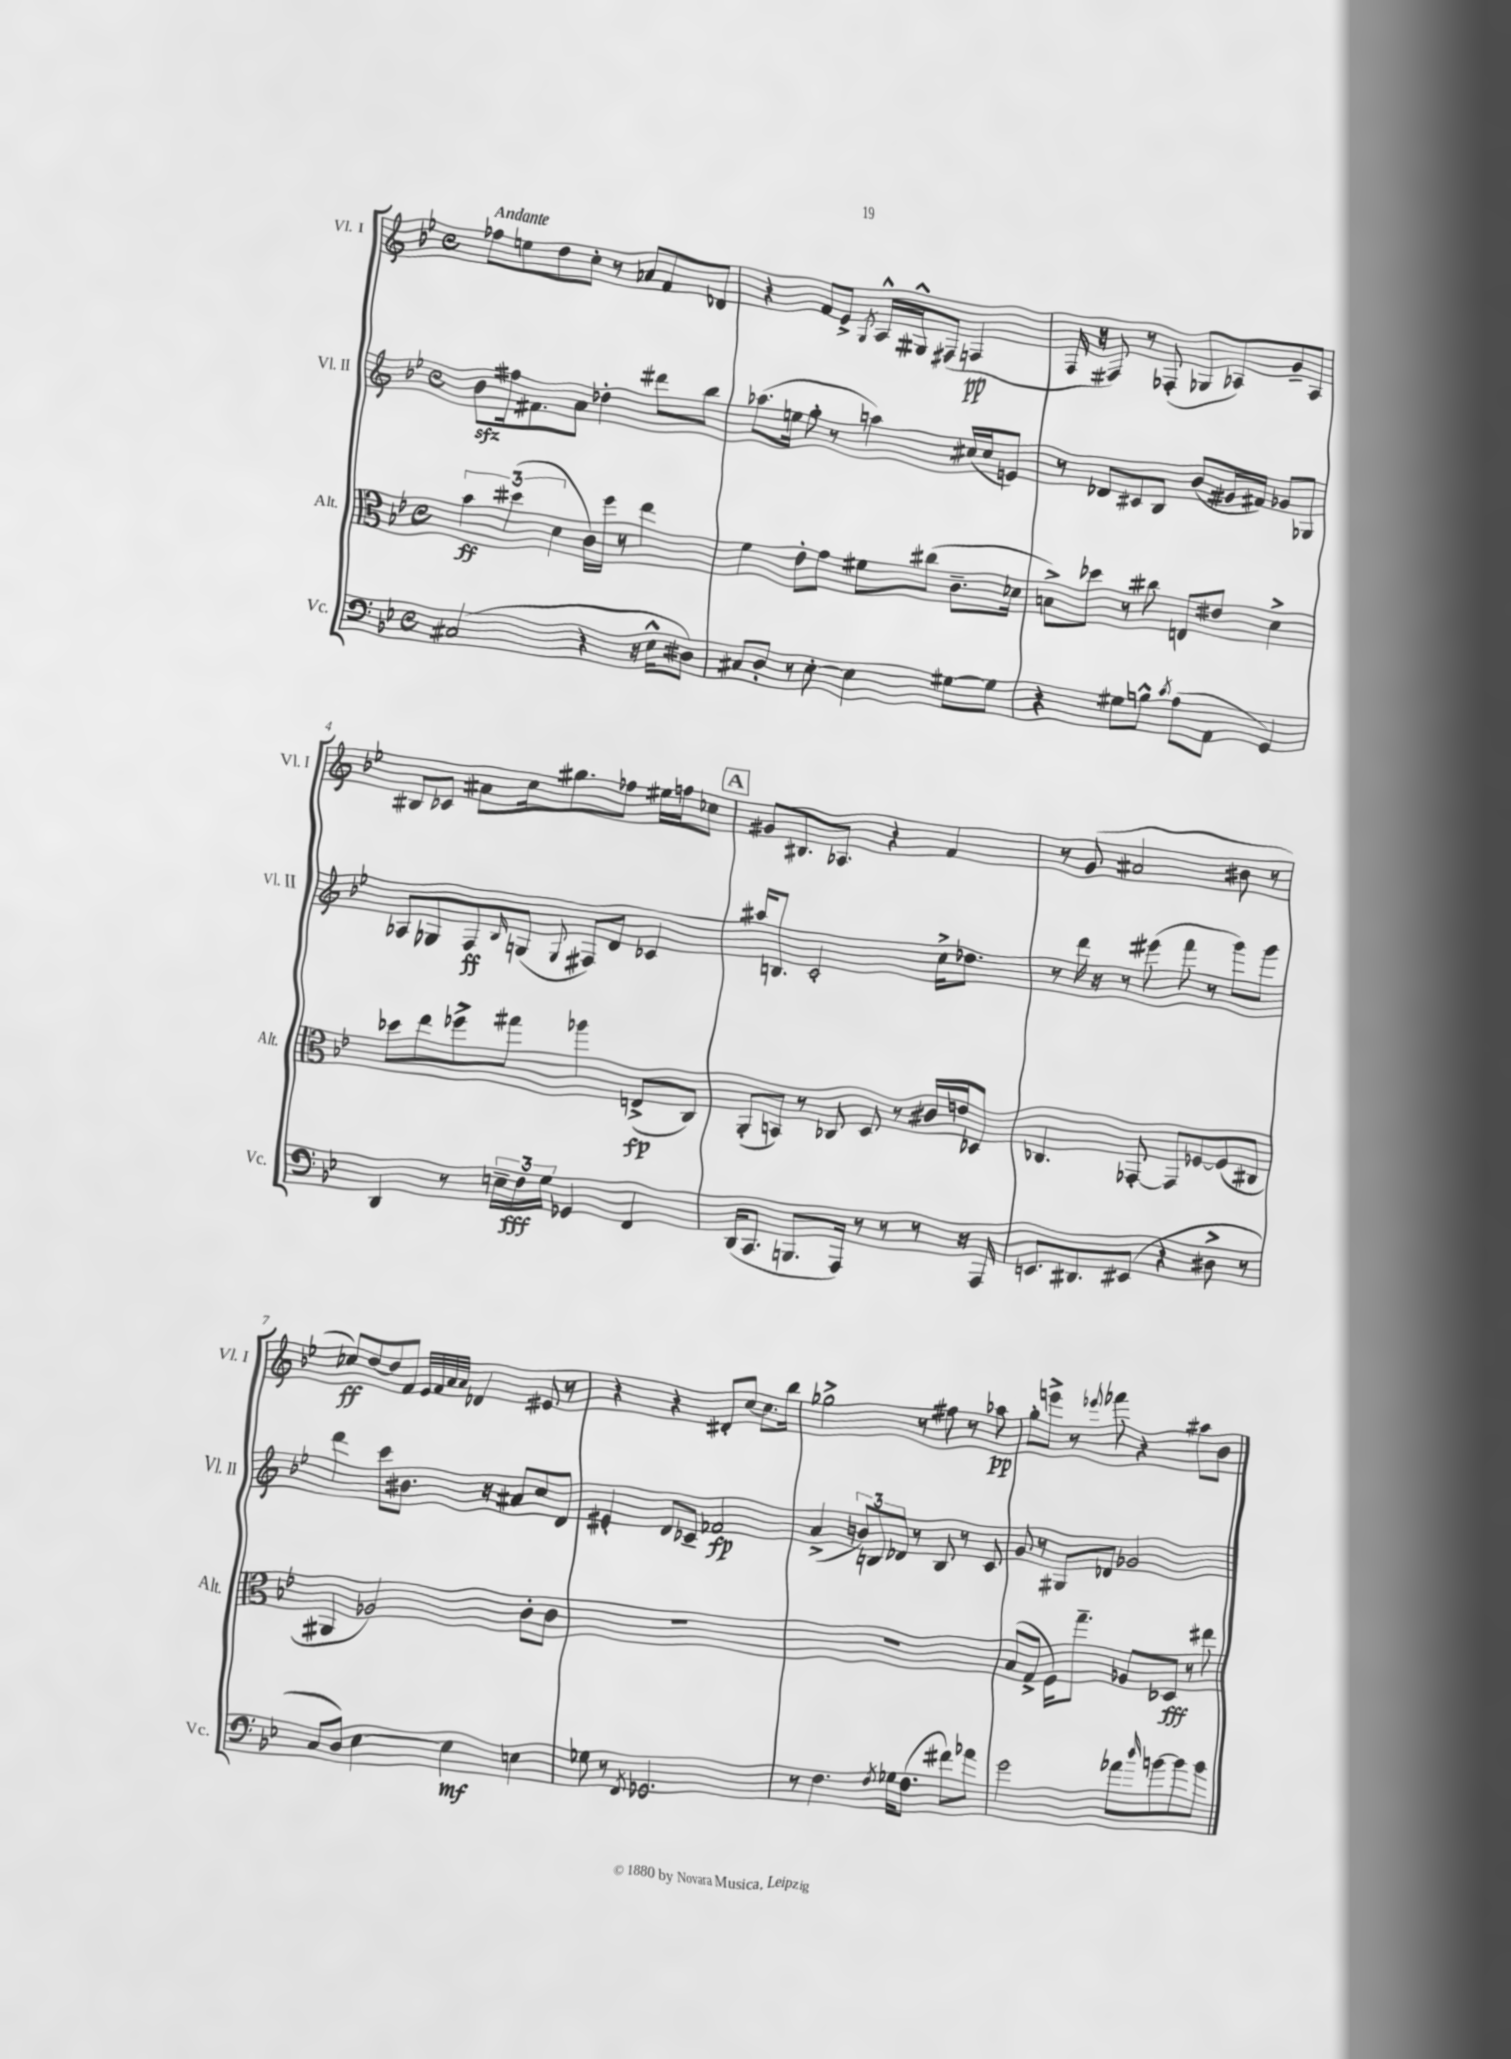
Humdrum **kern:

**kern	**dynam	**kern	**dynam	**kern	**dynam	**kern	**dynam
*part4	*part4	*part3	*part3	*part2	*part2	*part1	*part1
*staff4	*staff4	*staff3	*staff3	*staff2	*staff2	*staff1	*staff1
*I"Vc.	*	*I"Alt.	*	*I"Vl. II	*	*I"Vl. I	*
*I'Vc.	*	*I'Alt.	*	*I'Vl. II	*	*I'Vl. I	*
*clefF4	*	*clefC3	*	*clefG2	*	*clefG2	*
*k[b-e-]	*	*k[b-e-]	*	*k[b-e-]	*	*k[b-e-]	*
*M4/4	*	*M4/4	*	*M4/4	*	*M4/4	*
*met(c)	*	*met(c)	*	*met(c)	*	*met(c)	*
=1	=1	=1	=1	=1	=1	=1	=1
!	!	!	!	!	!	!LO:TX:a:B:t=Andante	!
(2C#X/	.	6b-\	ff	8b-zz\L	.	8ff-X\L	.
.	.	.	.	16ff#X\k	.	8een\	.
.	.	(6dd#X\	.	.	.	.	.
.	.	.	.	8.f#X\	.	.	.
.	.	.	.	.	.	8dd\	.
.	.	6d\	.	.	.	.	.
.	.	.	.	8a\J	.	8cc'\J	.
4r	.	16c\LL)	.	4dd-X'\	.	8r	.
.	.	16ff\JJ	.	.	.	.	.
.	.	8r	.	.	.	8a-X/L	.
16r	.	4ee-\	.	8ddd#X\L	.	8f/	.
16E-^^\KL	.	.	.	.	.	.	.
8D#X\J)	.	.	.	8bb-\J	.	8d-X/J	.
=2	=2	=2	=2	=2	=2	=2	=2
8C#X/L	.	4f\	.	(8.aa-X\L	.	4r	.
8D'/J	.	.	.	.	.	.	.
.	.	.	.	16een\Jk	.	.	.
8r	.	8e-'\L	.	8gg'\	.	8f/L	.
[8E-'\	.	8g\J	.	8r	.	8e-^/J	.
.	.	.	.	.	.	8qG/	.
4E-\]	.	8f#X\L	.	4aan\)	.	16A^^/LL	.
.	.	.	.	.	.	16G#X^^/J	.
.	.	(8cc#X\J	.	.	.	(8F#X/J	.
[8G#X\L	.	8.c~\L	.	(16cc#X/LL	.	4Fn/	pp
.	.	.	.	16cc#/J	.	.	.
8G#\J]	.	.	.	8en/J)	.	.	.
.	.	16d-X\Jk	.	.	.	.	.
=3	=3	=3	=3	=3	=3	=3	=3
4r	.	8Bn^\L)	.	8r	.	16F/	.
.	.	.	.	.	.	16r	.
.	.	8dd-X\J	.	8d-X/L	.	8F#X/)	.
8G#X\L	.	8r	.	8c#X/	.	8r	.
8Bn^^\J	.	8cc#X\	.	8B-/J	.	(8F-X'/	.
8qc/	.	.	.	.	.	.	.
(8A\L	.	8En/L	.	(8b-/L	.	8G-X/L	.
8AA\J	.	8e#X/J	.	16g#X/L	.	8A-X/)	.
.	.	.	.	16f#X/JJ)	.	.	.
4GG/)	.	4d^\	.	8g-X/L	.	8g~/	.
.	.	.	.	8G-X/J	.	8A-/J	.
!!LO:LB:g=z
=4	=4	=4	=4	=4	=4	=4	=4
4DD/	.	8dd-X\L	.	8A-X/L	.	8B#X/L	.
.	.	8ee-\	.	8G-X/	.	8c-X/J	.
8r	.	8ff-X^\	.	8F/	ff	8a#X\L	.
.	.	.	.	16qqB-/	.	.	.
24En~\LL	.	8gg#X\J	.	(8Gn/J	.	16cc\k	.
24F\	fff	.	.	.	.	.	.
.	.	.	.	.	.	8.gg#X\	.
24G\JJ	.	.	.	.	.	.	.
.	.	.	.	8qqG/	.	.	.
4GG-X/	.	4aa-X\	.	8F#X/L)	.	.	.
.	.	.	.	8d/J	.	8ff-X\J	.
4FF/	.	(8En^/L	fp	4c-X/	.	16ee#X\LL	.
.	.	.	.	.	.	16ffn\J	.
.	.	8C/J)	.	.	.	8cc-X\J	.
!!LO:REH:place=s1:t=A
=5	=5	=5	=5	=5	=5	=5	=5
(16DD/KL	.	(8AA'/L	.	16aa#X/KL	.	8g#X/L	.
8.CC/J	.	.	.	8.Bn/J	.	.	.
.	.	8BBn/J)	.	.	.	8.B#X/	.
8.BBBn/L	.	8r	.	2c'/	.	.	.
.	.	.	.	.	.	8.A-X/J	.
.	.	8C-X/	.	.	.	.	.
16AAA/Jk)	.	.	.	.	.	.	.
8r	.	8D/	.	.	.	4r	.
8r	.	8r	.	.	.	.	.
8r	.	16c#X/LL	.	16cc^\KL	.	4f/	.
.	.	16en/J	.	8.dd-X\J	.	.	.
16r	.	8D-X/J	.	.	.	.	.
16AAA/	.	.	.	.	.	.	.
=6	=6	=6	=6	=6	=6	=6	=6
8.EEn/L	.	4.C-X/	.	8r	.	8r	.
.	.	.	.	16ddd\	.	(8g/	.
8.DD#X/	.	.	.	16r	.	.	.
.	.	.	.	8r	.	2a#X/	.
(8EE#X/J	.	[8GG-X'/	.	(8eee#X\	.	.	.
4r	.	8GG-/L]	.	8fff\	.	.	.
.	.	[8F-X/	.	8r	.	.	.
8D#X^\	.	(8F-/]	.	8ggg\L)	.	8b#X\	.
8r	.	8C#X/J	.	8ggg\J	.	8r	.
!!LO:LB:g=z
=7	=7	=7	=7	=7	=7	=7	=7
8C/L	.	4AA#X/	.	4ddd\	.	8cc-X/L)	ff
8D/J)	.	.	.	.	.	[8dd/	.
[4E-\	.	2A-X/)	.	8ccc\L	.	8dd/]	.
.	.	.	.	8.b#X\J	.	8f/J	.
.	.	.	.	.	.	32qqe-/LLL	.
.	.	.	.	.	.	32qqf/	.
.	.	.	.	.	.	32qqa/	.
.	.	.	.	.	.	32qqa/JJJ	.
4E-\]	mf	.	.	.	.	4d-X/	.
.	.	.	.	16r	.	.	.
.	.	.	.	8a#X/L	.	.	.
4En\	.	8c'\L	.	8cc/	.	8e#X/	.
.	.	8c\J	.	8d/J	.	8r	.
=8	=8	=8	=8	=8	=8	=8	=8
8G-X\	.	1r	.	4e#X'/	.	4r	.
8r	.	.	.	.	.	.	.
8qFF/	.	.	.	.	.	.	.
2.GG-X/	.	.	.	8d/L	.	4r	.
.	.	.	.	8c-X~/J	.	.	.
.	.	.	.	2f-X/	fp	8d#X'/L	.
.	.	.	.	.	.	[8cc/J	.
.	.	.	.	.	.	8.cc\L]	.
.	.	.	.	.	.	16bb-\Jk	.
=9	=9	=9	=9	=9	=9	=9	=9
8r	.	1r	.	(4a^/	.	2gg-X^\	.
4.F\	.	.	.	.	.	.	.
.	.	.	.	12bn/L)	.	.	.
.	.	.	.	12Bn/	.	.	.
.	.	.	.	12d-X/J	.	.	.
8qF/	.	.	.	.	.	.	.
16G-X\KL	.	.	.	8r	.	8r	.
(8.F\J	.	.	.	.	.	.	.
.	.	.	.	8B/	.	8ff#X\	.
8f#X\L)	.	.	.	8r	.	8r	.
8a-X\J	.	.	.	8c/	.	8aa-X\	pp
=10	=10	=10	=10	=10	=10	=10	=10
2g\	.	(8B-/L	.	8g/	.	8gg'\L	.
.	.	8G^/J	.	8r	.	8eeen^\J	.
.	.	16F\KL)	.	8G#X/L	.	8r	.
.	.	8.gg~\J	.	.	.	.	.
.	.	.	.	.	.	8qqeee-X/	.
.	.	.	.	8d-X/J	.	8fff-X\	.
8a-X\L	.	8A-X/L	.	2g-X/	.	4r	.
16qqdd/	.	.	.	.	.	.	.
[8bn\	.	8D-X/J	fff	.	.	.	.
8b\]	.	8r	.	.	.	8aa#X\L	.
8b\J	.	8ee#X\	.	.	.	8b-\J	.
==	==	==	==	==	==	==	==
*-	*-	*-	*-	*-	*-	*-	*-
